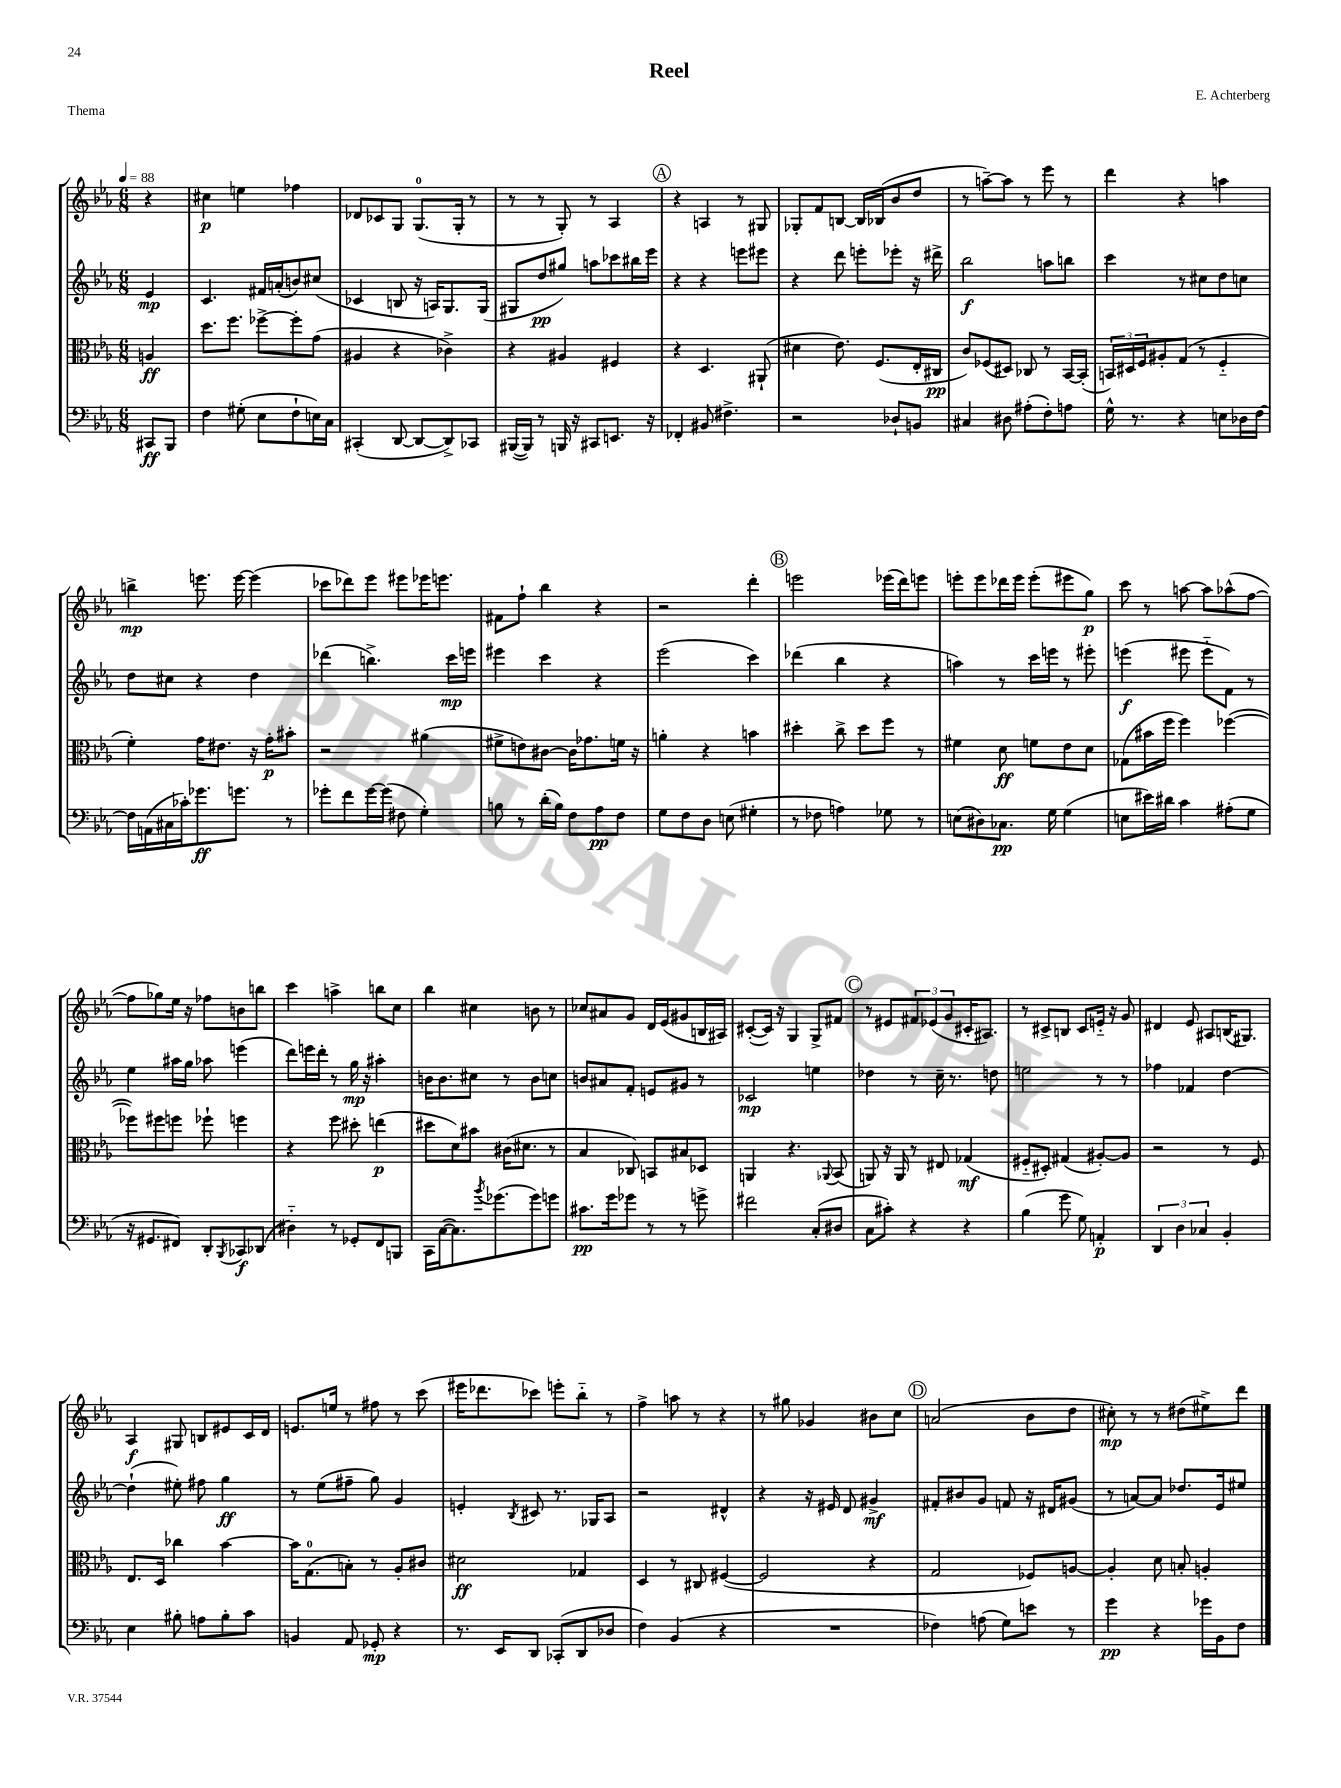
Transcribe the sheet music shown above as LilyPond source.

\header { title = "Reel" composer = "E. Achterberg" piece = "Thema" }
<<
\new StaffGroup <<
\new Staff = "s0" {
    \clef treble \key ees \major \numericTimeSignature \time 6/8 \partial 4 \tempo 4 = 88
    r4 |
    cis''4\p e''4 fes''4 |
    des'8 ces'8 g8 g8.-0( g16-. r8 |
    r8 r8 g8-.) r8 aes4 |
    \mark \markup { \circle "A" } r4 a4 r8 gis8 |
    ges8-. f'8 b8~ b16 bes16( bes'8 d''8 |
    r8 a''8~--) a''8 r8 ees'''8 r8 |
    d'''4 r4 a''4 |
    b''4->\mp e'''8. e'''16~ e'''4( |
    ces'''8 des'''8) ees'''8 eis'''8 ees'''16 e'''8. |
    fis'8 f''8-! bes''4 r4 |
    r2 d'''4-. |
    \mark \markup { \circle "B" } e'''2 ees'''16( d'''16) e'''8 |
    e'''8-. e'''8 des'''16 e'''16 e'''8-.( eis'''8 g''8\p) |
    c'''8 r8 a''8~ a''8 aes''8-^( f''8~ |
    f''8 ges''8) ees''16 r16 fes''8 b'8 b''8 |
    c'''4 a''4-> b''8 c''8 |
    bes''4 cis''4 b'8 r8 |
    ces''8 ais'8 g'8 d'16 ees'16( gis'8 b16 ais16) |
    cis'8~-.( cis'16) r16 g4 g8-> fis'8 |
    \mark \markup { \circle "C" } r8 eis'8 \tuplet 3/2 { fis'8 ees'8( g'8 } cis'16-. ais8.) |
    r8 cis'8-> b8 cis'8 e'16-_ r16 g'8 |
    dis'4 ees'8 ais8 b16( gis8.) |
    aes4\f gis8 b8 eis'8 c'16 d'16 |
    e'8. e''16 r8 fis''8 r8 c'''8( |
    eis'''16 des'''8. ces'''8) e'''8-. bes''8-_ r8 |
    f''4-> a''8 r8 r4 |
    r8 gis''8 ges'4 bis'8 c''8 |
    \mark \markup { \circle "D" } a'2( bes'8 d''8 |
    cis''8-.\mp) r8 r8 dis''8( eis''8->) d'''8 \bar "|." |
}
\new Staff = "s1" {
    \clef treble \key ees \major \numericTimeSignature \time 6/8 \partial 4
    ees'4\mp |
    c'4. fis'16 a'16-.( b'8) cis''8( |
    ces'4 b8 r16 a16) g8. g16( |
    gis8 d''8\pp gis''8) a''8 ces'''8 bis''16 ees'''16 |
    \mark \markup { \circle "A" } r4 r4 e'''8 eis'''8 |
    r4 d'''8 e'''8-. ees'''8-. r16 dis'''16-> |
    bes''2\f a''8 b''8 |
    c'''4 r8 cis''8 d''8 c''8 |
    d''8 cis''8 r4 d''4 |
    des'''4( b''4.->) c'''16\mp e'''16 |
    eis'''4 c'''4 r4 |
    ees'''2( c'''4) |
    \mark \markup { \circle "B" } des'''4( bes''4 r4 |
    a''4) r8 c'''16 e'''16 r8 eis'''8-. |
    e'''4\f( eis'''8 eis'''8-_ f'8) r8 |
    ees''4 ais''16 g''16 aes''8 e'''4( |
    d'''8) e'''16 d'''16-. r8 g''16\mp r16 ais''4-. |
    b'16 b'8. cis''8 r8 b'8 c''8 |
    b'8 ais'8 f'8-. e'8 gis'8 r8 |
    ces'2\mp e''4 |
    \mark \markup { \circle "C" } des''4 r8 c''16-- r8. d''8 |
    e''2 r8 r8 |
    fes''4 fes'4 d''4~ |
    d''4-!( eis''8-.) fis''8 g''4\ff |
    r8 ees''8( fis''8-- g''8) g'4 |
    e'4-. \acciaccatura { bes8 } cis'8 r8. ges16 aes8 |
    r2 dis'4-^ |
    r4 r16 eis'16 d'8 gis'4->\mf |
    \mark \markup { \circle "D" } fis'8-. bis'8 g'8 f'8 r16 dis'16 gis'8( |
    r8 a'8~) a'8 des''8. ees'16 eis''8 \bar "|." |
}
\new Staff = "s2" {
    \clef alto \key ees \major \numericTimeSignature \time 6/8 \partial 4
    a4\ff |
    d''8. f''8. fes''8~-> fes''8-. g'8( |
    ais4 r4 ces'4->) |
    r4 ais4 fis4 |
    \mark \markup { \circle "A" } r4 d4. ais,8-!( |
    dis'4 ees'8.) f8.( ees16-. cis16\pp |
    c'8) fes8( dis8) ces8 r8 bes,16~ bes,16-.( |
    \tuplet 3/2 { b,16) dis16 f16 } ais8-. g8( r8 f4-_ |
    f'4-.) g'16 eis'8. r16 g'16-.\p bis'8-. |
    r2 ais'4( |
    fis'8-> e'8) cis'8~ cis'16 ges'8. f'16 r16 |
    a'4-. r4 b'4 |
    \mark \markup { \circle "B" } dis''4-. c''8-> dis''8 f''8 r8 |
    fis'4 d'8\ff f'8 ees'8 d'8 |
    ges8( bis'16 f''16 f''4) fes''4~( |
    fes''8) fis''8 f''8 fes''8-! f''4 |
    r4 f''8 dis''8-. e''4\p( |
    dis''8 d'8) bis'8 cis'16( dis'8. r8 |
    bes4 ces8) b,8 bis8 des8 |
    a,4 r4. \appoggiatura { aes,8 } bes,8( |
    \mark \markup { \circle "C" } a,8) r16 a,16 r8 eis8 ges4\mf( |
    fis8-_ dis8-.) gis4( ais8~-.) ais8 |
    r2 r8 f8 |
    ees8. d16 ces''4 bes'4~ |
    bes'16 g8.-0( b8-.) r8 aes8-. cis'8 |
    dis'2\ff ges4 |
    d4 r8 cis8 fis4~( |
    fis2 r4 |
    \mark \markup { \circle "D" } g2 fes8) a8~ |
    a4-. d'8 b8-. a4-. \bar "|." |
}
\new Staff = "s3" {
    \clef bass \key ees \major \numericTimeSignature \time 6/8 \partial 4
    cis,8\ff bes,,8 |
    f4 gis8-.( ees8 f8-! e16) c16 |
    cis,4-.( d,8~ d,8~ d,8->) ces,8 |
    bis,,16~( bis,,16) r8 b,,16 r16 cis,8 e,8. r16 |
    \mark \markup { \circle "A" } fes,4-. bis,8 fis4.-> |
    r2 des8-! b,8 |
    cis4 dis8 ais8-.( f8-.) a8 |
    g16-^ r8. r4 e8 des16 f16~ |
    f16 a,16( cis16 ces'16-.) ges'8.\ff g'8. r8 |
    ges'8-. f'8 ges'16~ ges'16( fis8 g4-.) |
    b8 r8 d'16-.( b16) f8 aes8\pp f8 |
    g8 f8 d8 e8( gis4-. |
    \mark \markup { \circle "B" } r8 fes8 a4) ges8 r8 |
    e8( dis8) ces8.\pp g16 g4( |
    e8 eis'16) dis'16 c'4 ais8-.( g8 |
    r16 gis,8. fis,8) d,8-. \acciaccatura { bes,,8 } ces,8\f des,8( |
    dis4-_) r8 ges,8-. f,8 b,,8 |
    c,16 c16~( c8.) \acciaccatura { bes'8 } ges'8.( ges'8) g'8 |
    cis'8.\pp g'16 ges'8 r8 r8 g'8-> |
    fis'2 c8-.( dis8 |
    \mark \markup { \circle "C" } c8 cis'8-.) r4 r4 |
    bes4( g'8 g8) a,4-.\p |
    \tuplet 3/2 { d,4 d4 ces4 } bes,4-. |
    ees4 bis8-. a8 bis8-. c'8 |
    b,4 aes,8 ges,8-.\mp r4 |
    r8. ees,16 d,8 ces,8-.( d,8 des8 |
    f4) bes,4( r4 |
    R2. |
    \mark \markup { \circle "D" } fes4) a8( g8) e'8 r8 |
    g'4\pp r4 ges'16 bes,16 f8 \bar "|." |
}
>>
>>
\layout { \context { \Score \remove "Bar_number_engraver" } }
